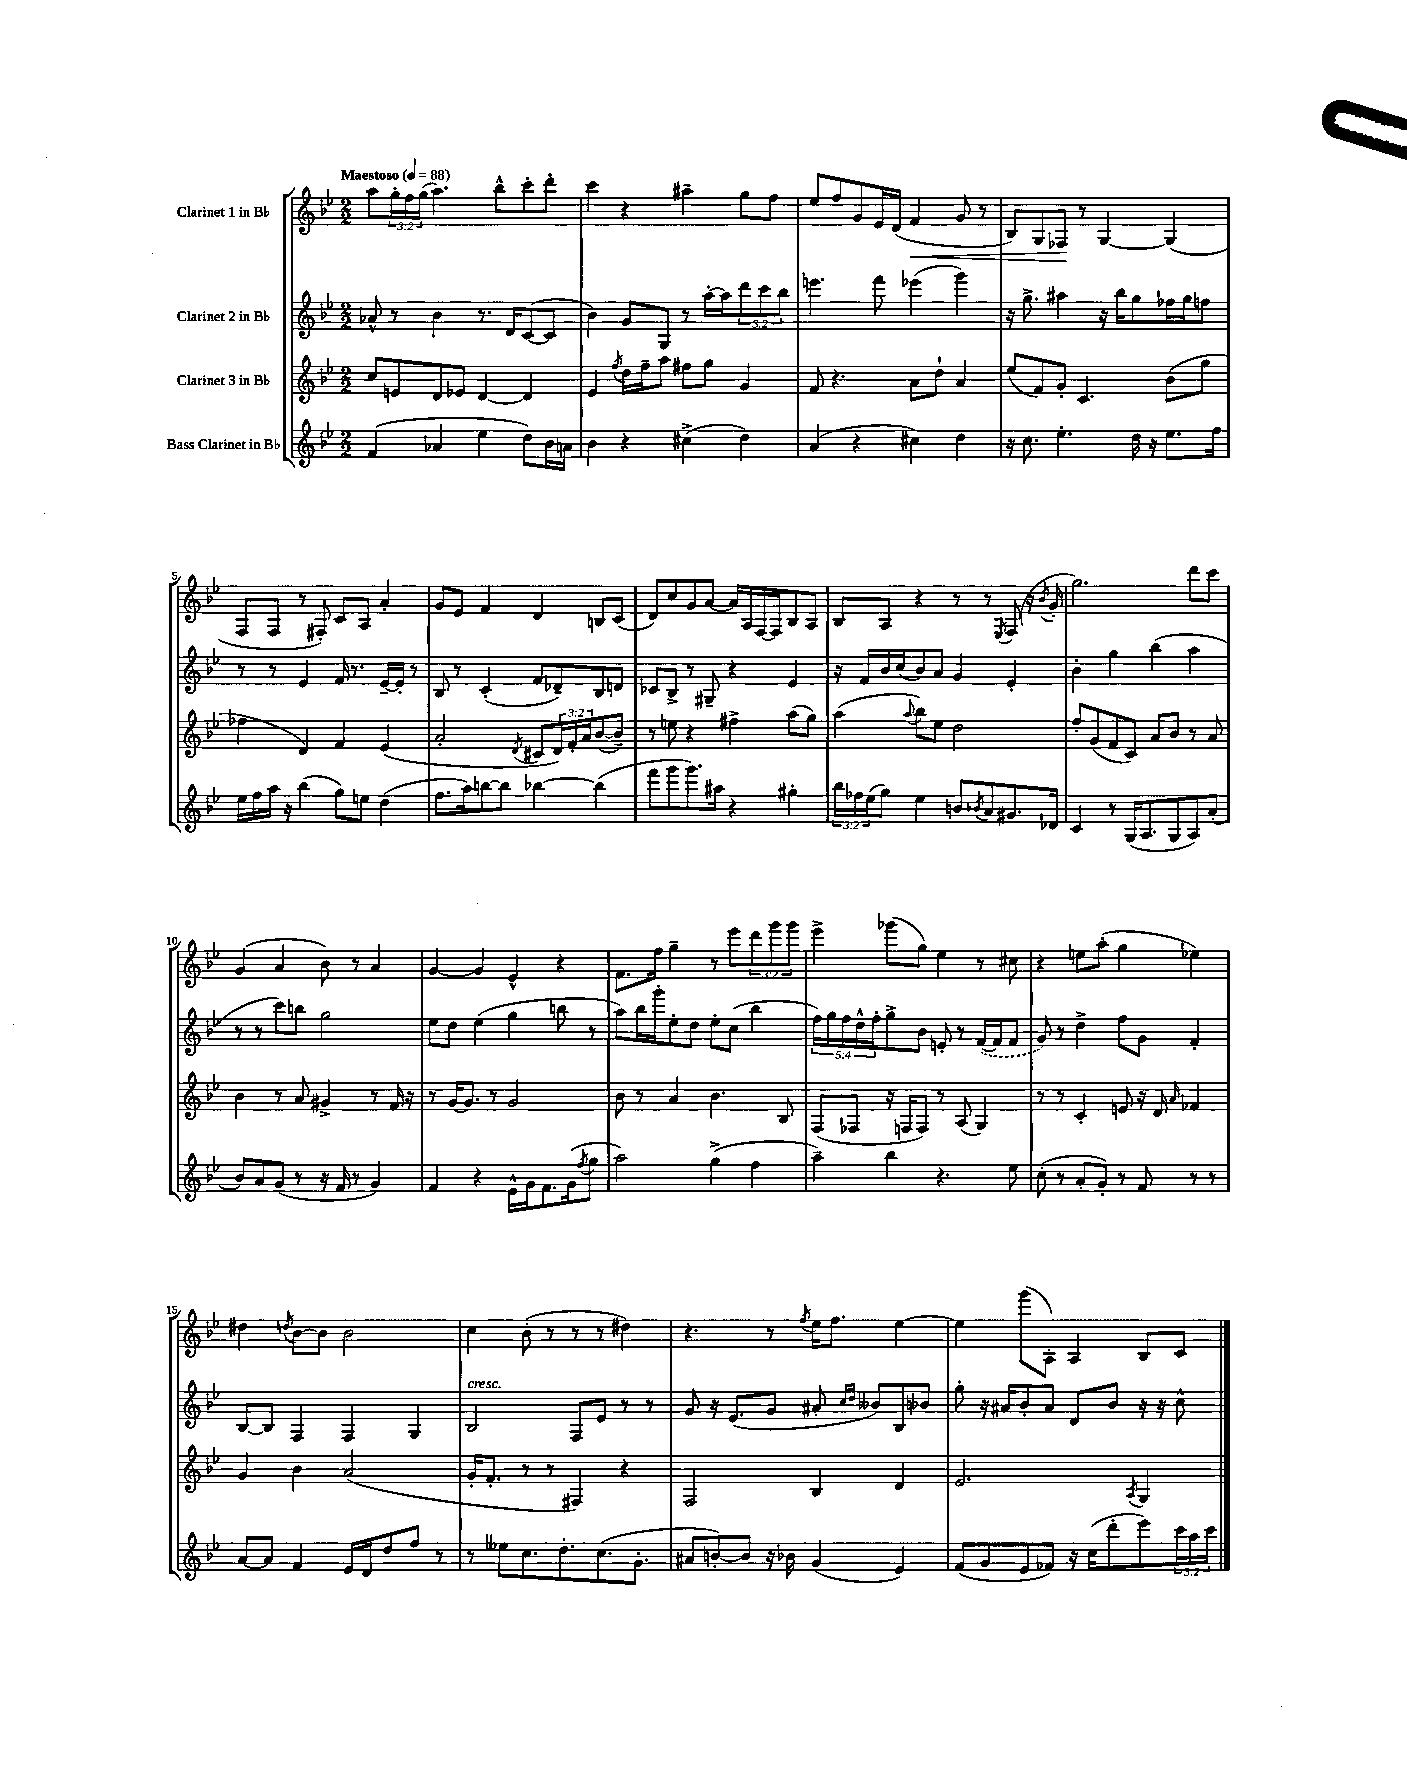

**kern	**kern	**kern	**kern
*staff4	*staff3	*staff2	*staff1
*clefG2	*clefG2	*clefG2	*clefG2
*k[b-e-]	*k[b-e-]	*k[b-e-]	*k[b-e-]
*M2/2	*M2/2	*M2/2	*M2/2
*MM88	*MM88	*MM88	*MM88
(4f/	8cc/L	8a-^^/	8aa\L
.	8e/	8r	24gg'\L
.	.	.	24ff\
.	.	.	(24gg\JJ
4a-/	8d/	4b-\	4.aa\)
.	8e-/J	.	.
4ee-\	[4d/	8.r	.
.	.	.	8bb-^^\L
.	.	16d/LK	.
8dd\L)	4d/]	([8c/	8ccc'\
16b-\L	.	8c/]J	8ddd'\J
16a\JJ	.	.	.
=	=	=	=
4b-\	4e-/	4b-\)	4ccc\
.	8qff/	.	.
4r	16dd\LL	8g/L	4r
.	16ff~\J	.	.
.	8aa\J	8G/J	.
(4cc#^\	8ff#\L	8r	4aa#~\
.	8gg\J	[16aa'\LL	.
.	.	16aa\]J	.
4dd\)	4g/	12ddd\	8gg\L
.	.	12ccc\	.
.	.	.	8ff\J
.	.	12bb-\J	.
=	=	=	=
(4a/	8f/	4.eee\	8ee-/L
.	4.r	.	8ff/
4r	.	.	8g/
.	.	8fff\	16e-/L
.	.	.	(16d/JJ
4cc#\)	8a\L	(4eee-\	4f/
.	8dd`\J	.	.
4dd\	4a/	4ggg\)	8g/
.	.	.	8r
=	=	=	=
16r	(8ee-/L	16r	8B-/L)
8.cc\	.	8.gg^\	.
.	8f/)	.	8G/
4.ee-'\	8g'/J	4aa#\	8F-/J
.	4.c/	.	8r
.	.	16r	[4G/
.	.	16bb-\LK	.
16dd\	.	8gg\	.
16r	.	.	.
8.ee-\L	(8b-\L	16ff-\L	(4G/]
.	.	16gg\J	.
.	8gg\J	8ff\J	.
16ff\Jk	.	.	.
=	=	=	=
16ee-\LL	4ff-\	8r	8F/L
16ff\	.	.	.
16aa\JJ	.	8r	8F/J
16r	.	.	.
(4bb-\	4d/)	4e-/	8r
.	.	.	8F#'/)
8gg\L)	4f/	16f/	8c/L
.	.	8.r	.
8ee\J	.	.	8A/J
(4dd\	(4e-/	[16e-~/LL	4a'/
.	.	16e-'/]JJ	.
.	.	8r	.
=	=	=	=
8.ff\L	2a'/	8B-/	8g/L
.	.	8r	8e-/J
16aa\k)	.	.	.
[8bb\	.	(4c'/	4f/
8bb\]J	.	.	.
.	8qd/	.	.
[4bb-\	8c#/L	8f/L	4d/
.	24d/L)	8d-~/)	.
.	24f'/	.	.
.	24a/J	.	.
(4bb-\]	([8b-/	8B-/	8B/L
.	8b-~/]J)	8d/J	(8c/J
=	=	=	=
8fff\L	8r	8c-/L	8d/L)
8ggg\	8ee\	8B-^/J	8cc/
8.ggg\)	4r	8r	8g/
.	.	8G#~/	[8a/J
16aa#\Jk	.	.	.
4r	4ff#^\	4r	16a/]LL
.	.	.	16A/
.	.	.	[16F/
.	.	.	16F/]J
4gg#'\	(8aa\L	4e-/	8B-/
.	8gg\J)	.	8A/J
=	=	=	=
24bb-\LL	(4aa\	16r	8B-/L
24ff-\	.	.	.
.	.	16f/LL	.
(24ee-\J	.	.	.
8gg\J)	.	16b-/	8A/J
.	.	(16cc/J	.
.	8qqaa/	.	.
4ee-\	8bb-\L)	8b-/)	4r
.	8ee-\J	8a/J	.
8b/L	2dd\	4g/	8r
8qb-/	.	.	.
8a/	.	.	8r
.	.	.	8qE-/
8.g#/	.	4e-'/	(8F/
.	.	.	16r
.	.	.	8qb-/
16d-/Jk	.	.	16g'/
=	=	=	=
4c/	8ff'/L	4b-'\	2.gg\)
.	(8g/	.	.
8r	8f/	4gg\	.
(16G/LK	8c/J)	.	.
8.A/	.	.	.
.	8a/L	(4bb-\	.
8G/	8b-/J	.	.
8A/)	8r	4aa\	8ddd\L
(8a'/J	8a/	.	8ccc\J
=	=	=	=
8b-/L)	4b-\	8r	(4g/
8a/	.	8r	.
(8g/J	8r	8ccc\L)	4a/
8r	8a/	8bb\J	.
16r	4g#^/	2gg\	8b-\)
16f/	.	.	.
8r	.	.	8r
4g/)	8r	.	4a/
.	16f/	.	.
.	16r	.	.
=	=	=	=
4f/	8r	8ee-\L	[4g/
.	[16g/LK	8dd\J	.
.	8.g/]J	.	.
4r	.	(4ee-\	4g/]
.	8r	.	.
16e-^^\LL	2g/	4gg\	4e-^^/
16g\J	.	.	.
8.f\	.	.	.
.	.	8bb\	4r
(16g\k	.	.	.
8qff/	.	.	.
8gg\J	.	8r	.
=	=	=	=
2aa\)	8b-\	8aa\L)	8.f\L
.	8r	16bb-\L	.
.	.	16ggg'\J	16ff\Jk
.	4a/	8ee-'\	4gg~\
.	.	8dd\J	.
(4gg^\	4.b-\	8ee-'\L	8r
.	.	(8cc\J	8eee-\L
4ff\	.	4bb-\	12ddd\
.	.	.	12ggg\
.	8B-/	.	.
.	.	.	12ggg\J
=	=	=	=
4aa~\)	(8F/L	20ff\LL)	4eee-^\
.	.	20gg\	.
.	.	20ff\	.
.	8F-/J	.	.
.	.	20dd^^\	.
.	.	20ff'\J	.
4bb-\	16r	8gg^\	(8ggg-\L
.	16F/LK	.	.
.	8F/J)	8b-\J	8gg\J)
4.r	8r	8e'/	4ee-\
.	(8A/	8r	.
.	4G/)	([16f/LL	8r
.	.	16f/]J	.
8ee-\	.	8f/J	8cc#\
=	=	=	=
(8cc'\	8r	8g/)	4r
8r	8r	8r	.
8a'/L	4c'/	4dd^\	8ee\L
8g'/J)	.	.	(8aa'\J
8r	8e/	8ff\L	4gg\
8f/	16r	8g\J	.
.	16d/	.	.
.	16qqa/	.	.
8r	4f-/	4f'/	4ee-\)
8r	.	.	.
=	=	=	=
[8a/L	4g/	[8B-/L	4dd#\
8a/]J	.	8B-/]J	.
.	.	.	8qdd/
4f/	4b-\	4F/	[8b-\L
.	.	.	8b-\]J
16e-/LL	(2a/	4F/	2b-\
16d/J	.	.	.
8dd/	.	.	.
8ff/J	.	4G/	.
8r	.	.	.
=	=	=	=
8r	16g'/LK	2B-/	4cc\
.	8.f'/J	.	.
8ee--\L	.	.	.
8.cc\	8r	.	(8b-'\
.	8r	.	8r
8.dd'\	.	.	.
.	4F#/)	8F/L	8r
(8.cc\	.	8e-/J	8r
.	4r	8r	4dd#\)
8.g'\J	.	.	.
.	.	8r	.
=	=	=	=
8a#/L	2F/	8g/	4.r
[8b'/)	.	16r	.
.	.	(8.e-/L	.
8b/]J	.	.	.
16r	.	8g/J	8r
16b-\	.	.	.
.	.	.	8qff/
(4g/	4B-/	8a#'/	16ee-\LK
.	.	.	8.ff\J
.	.	16qqcc/LL	.
.	.	16qqdd/JJ	.
.	.	8b--/L)	.
4e-/)	4d/	8B-/	[4ee-\
.	.	8b-/J	.
=	=	=	=
(8f/L	2.e-/	8gg'\	4ee-\]
8g/	.	16r	.
.	.	16a#/LK	.
8e-/	.	8b-'/	(8ggg\L
8f-/J)	.	8a#/J	8A'\J)
16r	.	8d/L	4A/
(16cc\LK	.	.	.
8ddd'\	.	8b-/J	.
.	8qA/	.	.
8eee-\)	4G/	16r	8B-/L
.	.	16r	.
24ccc\L	.	8cc^^\	8c/J
24aa\	.	.	.
24ccc\JJ	.	.	.
==	==	==	==
*-	*-	*-	*-
